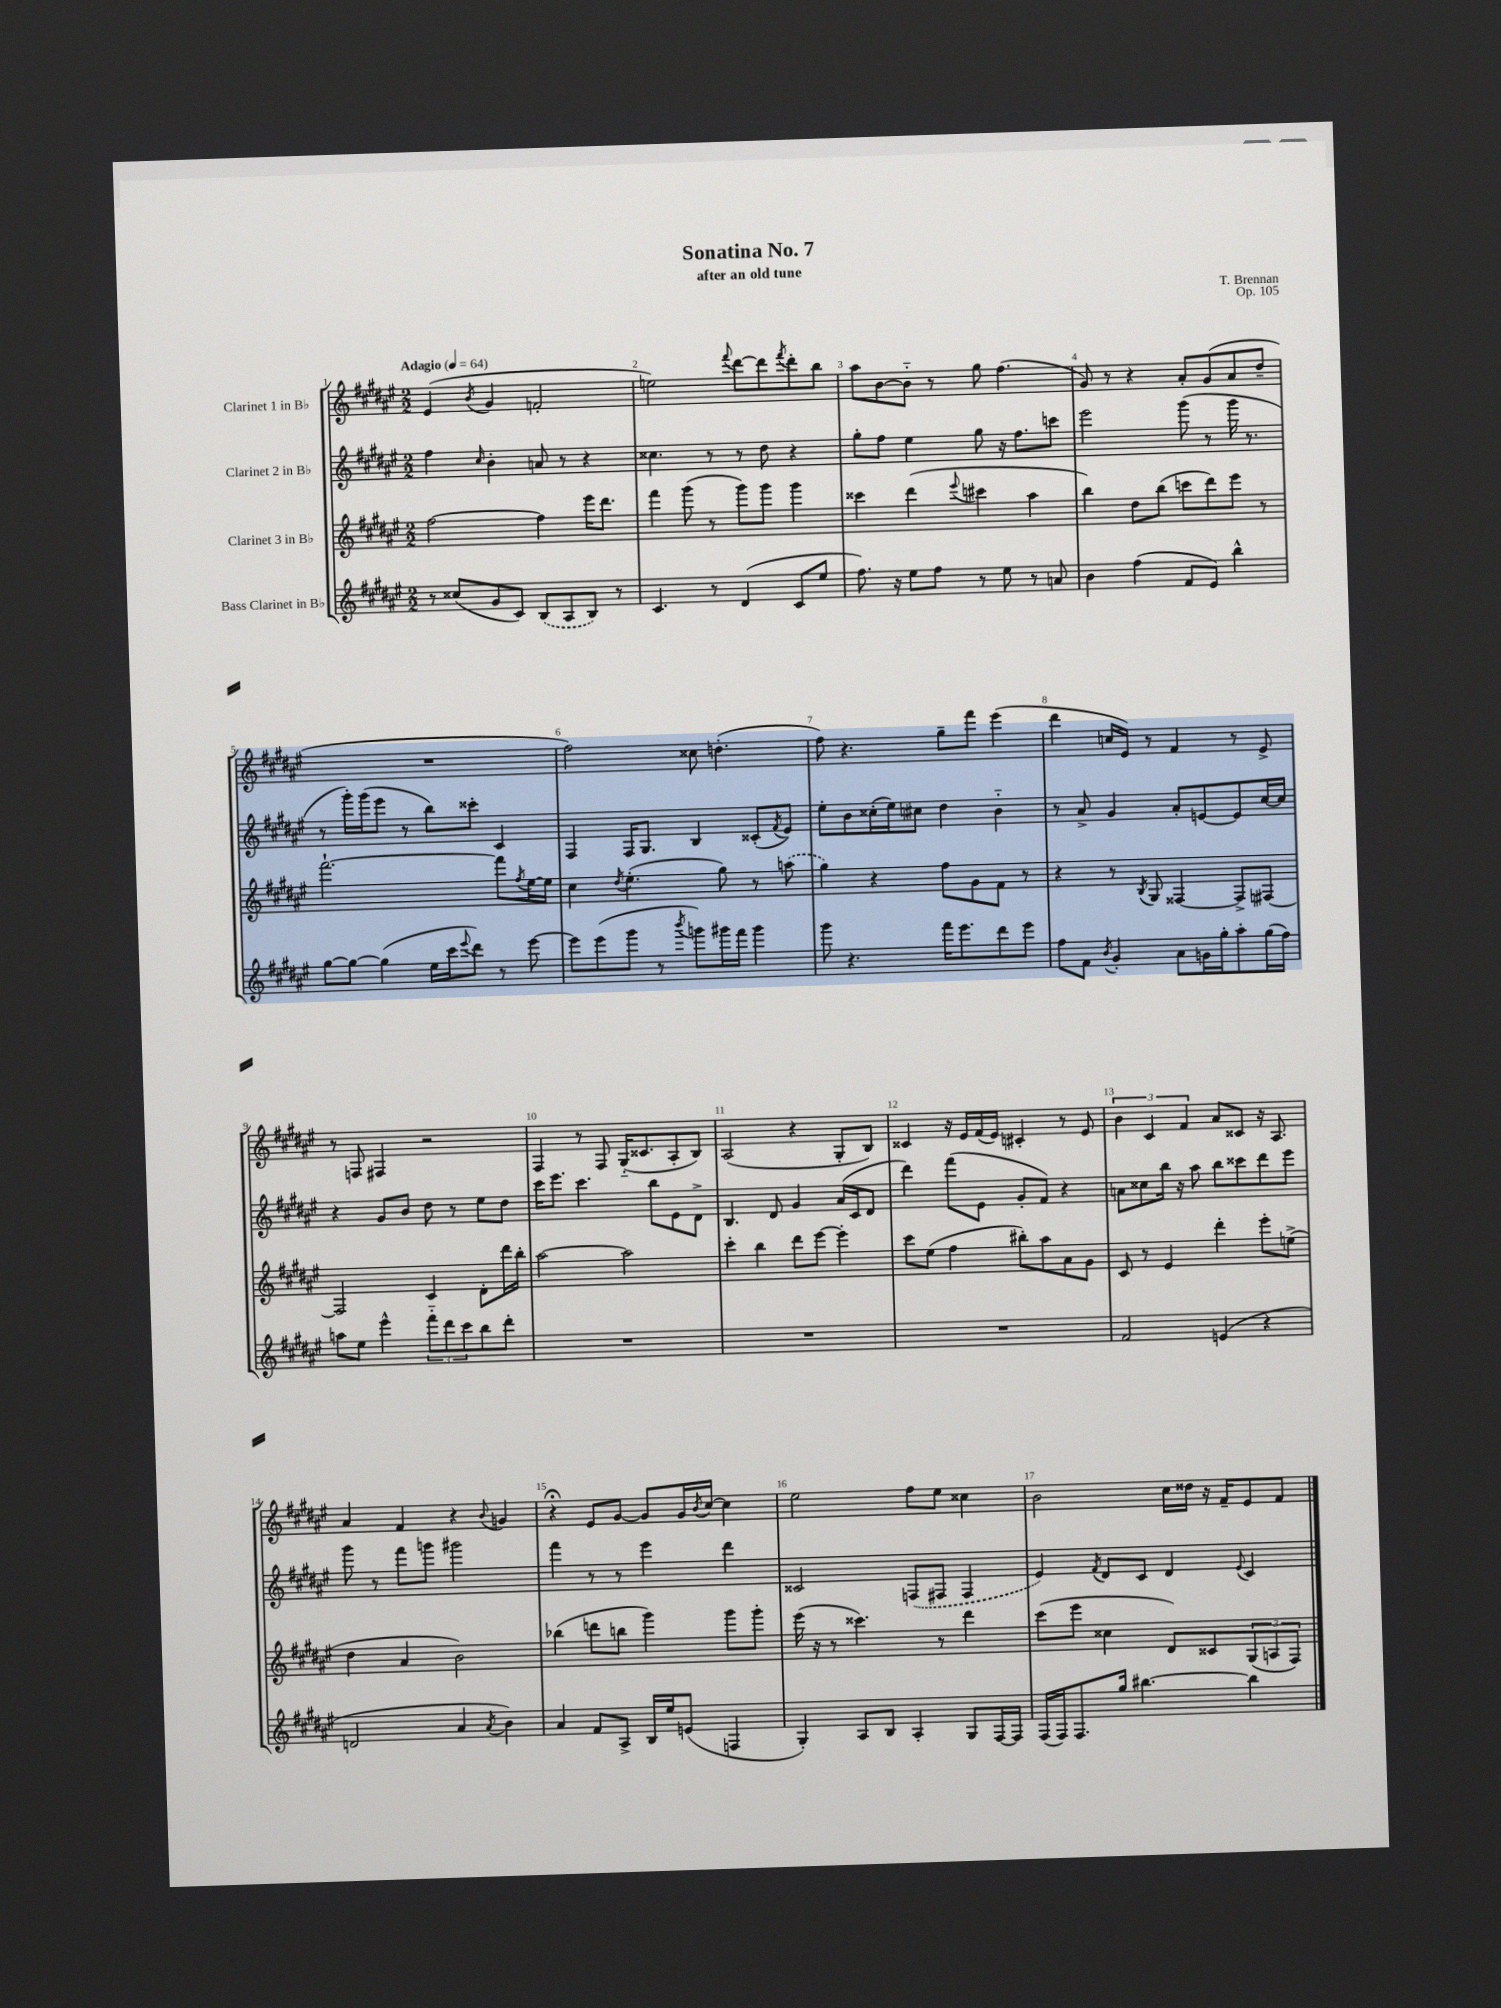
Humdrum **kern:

**kern	**kern	**kern	**kern
*staff4	*staff3	*staff2	*staff1
*clefG2	*clefG2	*clefG2	*clefG2
*k[f#c#g#d#a#e#]	*k[f#c#g#d#a#e#]	*k[f#c#g#d#a#e#]	*k[f#c#g#d#a#e#]
*M2/2	*M2/2	*M2/2	*M2/2
*MM64	*MM64	*MM64	*MM64
8r	[2ff#	4ff#	(4e#
(8cc##	.	.	.
.	.	16qqcc#	8qb
8g#	.	4b'	4g#
8c#)	.	.	.
(8B	4ff#]	8a	2f'
8A#	.	8r	.
8B)	16eee#	4r	.
.	8.ddd#	.	.
8r	.	.	.
=	=	=	=
4.c#	4fff#	4.cc##	2ee)
.	(8ggg#	.	.
8r	8r	8r	.
.	.	.	8qqfff#
(4d#	8ggg#)	8r	[8ddd#
.	8ggg#	8dd#	8ddd#]
.	.	.	8qfff#
8c#	4ggg#	4r	8ddd#'
8ee#	.	.	8bb
=	=	=	=
8.ff#)	4ccc##	8gg#'	8aa#
.	.	8ff#	[8b
16r	.	.	.
8ee#	(4ddd#	4ee#	8b'~]
8ff#	.	.	8r
.	8qqeee#	.	.
8r	4ccc#	8gg#	8gg#
8ee#	.	16r	(4.ff#
.	.	8.ff#	.
8r	4aa#	.	.
8a	.	8ccc	.
=	=	=	=
4b	4bb)	2eee#	8g#)
.	.	.	8r
(4ff#	8dd#	.	4r
.	(8bb	.	.
8f#	8ccc	(8ggg#	8a#'
8e#)	8ddd#)	8r	(8g#
4bb^^	8eee#	16ggg#	8a#
.	.	8.r	.
.	8r	.	8dd#~
=	=	=	=
[8gg#	[2.fff#`	8r	1r
8gg#_	.	16ggg#')	.
.	.	(16ggg#	.
(4gg#]	.	8eee#	.
.	.	8r	.
16ee#	.	8bb)	.
16ccc#	.	.	.
8qqeee#	.	.	.
8ddd#)	.	8ccc##'	.
8r	8fff#]	4c#	.
.	8qff#	.	.
[8eee#	[16ee#	.	.
.	16ee#]	.	.
=	=	=	=
8eee#]	4cc#	4F#	2ff#)
(8eee#	.	.	.
.	8qdd#	.	.
8ggg#	(4.ee#'	16F#	.
.	.	8.G#	.
8r	.	.	.
8qbbb	.	.	.
8ggg)	.	4B	8cc##
16ggg#	8gg#)	.	(4.dd'
16fff#	.	.	.
4ggg#	8r	(8c##'	.
.	.	8qf#	.
.	(8aa	8e#)	.
=	=	=	=
8ggg#	4gg#)	8ee#'	8ff#)
4.r	.	8b	4.r
.	4r	(16cc##'	.
.	.	16ee#)	.
.	.	8cc#	.
16fff#	8ff#	4dd#	8gg#~
8.eee#	.	.	.
.	8g#	.	8fff#
8ddd#	8f#	4b'~	(4eee#
8eee#	8r	.	.
=	=	=	=
8ff#	4r	8r	4ddd#
8f#	.	8a#^	.
8qb	.	.	.
4g#'	8r	4g#	16cc
.	.	.	16e#)
.	8qB	.	.
.	8G#	.	8r
8a#	[4F##	8a#'	4f#
16g	.	[8e	.
16gg#'	.	.	.
8aa#'	8F##^]	8e]	8r
(16gg#	[8F#	[16cc#	8e#^
16ff#)	.	16cc#]	.
=	=	=	=
8aa	2F#]	4r	8r
8ee#	.	.	8F
4eee#^^	.	8g#	4F#
.	.	8b	.
12fff#'~	4c#	8dd#	2r
12ddd#	.	.	.
.	.	8r	.
12ccc#	.	.	.
8bb	8d#'	8ee#	.
8ddd#'	16ddd#	8dd#	.
.	16bb'	.	.
=	=	=	=
1r	[2aa#	16ccc#	4F#
.	.	8.eee#	.
.	.	4.ccc#	8r
.	.	.	8F#
.	2aa#]	.	(16G#'~
.	.	.	8.c##
.	.	8bb	.
.	.	8e#	8A#'
.	.	8d#^	8B)
=	=	=	=
1r	4ccc#'	4.B	(2A#
.	4bb	.	.
.	.	8d#	.
.	8ddd#	4g#	4r
.	[8eee#	.	.
.	4eee#']	(16a#	8G#'
.	.	16c#	.
.	.	8d#	8B)
=	=	=	=
1r	8ccc#	4ddd#)	4c##
.	(8ee#	.	.
.	4ff#	(8fff#	16r
.	.	.	16e#
.	.	8e#	(16f#
.	.	.	16e#)
.	8bb#')	8g#'	4c#'
.	8aa#	8f#)	.
.	8a#	4r	8r
.	8g#	.	8e#
=	=	=	=
2f#	8c#	8a	6b
.	8r	8cc##	.
.	.	.	6c#
.	4e#	16bb	.
.	.	16r	.
.	.	.	6f#
.	.	8aa#	.
(4e	4ddd#'	8bb	8a#
.	.	8ccc##	8c##
4r	8eee#'	8ddd#	16r
.	.	.	8.A#
.	(8ee^	8eee#	.
=	=	=	=
2d	4dd#	8ggg#	4a#
.	.	8r	.
.	4a#	8fff#	4f#
.	.	8ggg	.
4a#	2b)	2ggg#	4r
8qa#	.	.	8qqb
4b)	.	.	4g
=	=	=	=
4a#	(4bb-	4fff#	4r;
8f#	8ddd	8r	8e#
8A#^	8bb	8r	[8g#
16B	4ggg#)	4eee#	8g#]
16ee#	.	.	.
(8e	.	.	16g#
.	.	.	8qb
.	.	.	[16cc#
4F	8ggg#	4ddd#	4cc#]
.	8ggg#'	.	.
=	=	=	=
4G#')	(16eee#	2c##	2ee#
.	16r	.	.
.	8r	.	.
8A#	4.ccc##)	.	.
8B	.	.	.
4A#'	.	(8F	8ff#
.	8r	8F#	8ee#
8G#	4ddd#	4F#	4cc##
[16F#	.	.	.
16F#]	.	.	.
=	=	=	=
(16F#	(8ccc#	4e#)	2b
16F#)	.	.	.
8.F#	8eee#	.	.
.	.	8qf#	.
.	4cc##	8d#	.
16gg#	.	.	.
[4.bb#	.	8c#	.
.	8d#)	4d#	16cc#
.	.	.	16dd##
.	8c##	.	16r
.	.	.	16f#~
.	.	8qqe#	.
4bb#]	(12G#	4c#	8e#
.	12A	.	.
.	.	.	8f#
.	12F#)	.	.
==	==	==	==
*-	*-	*-	*-
